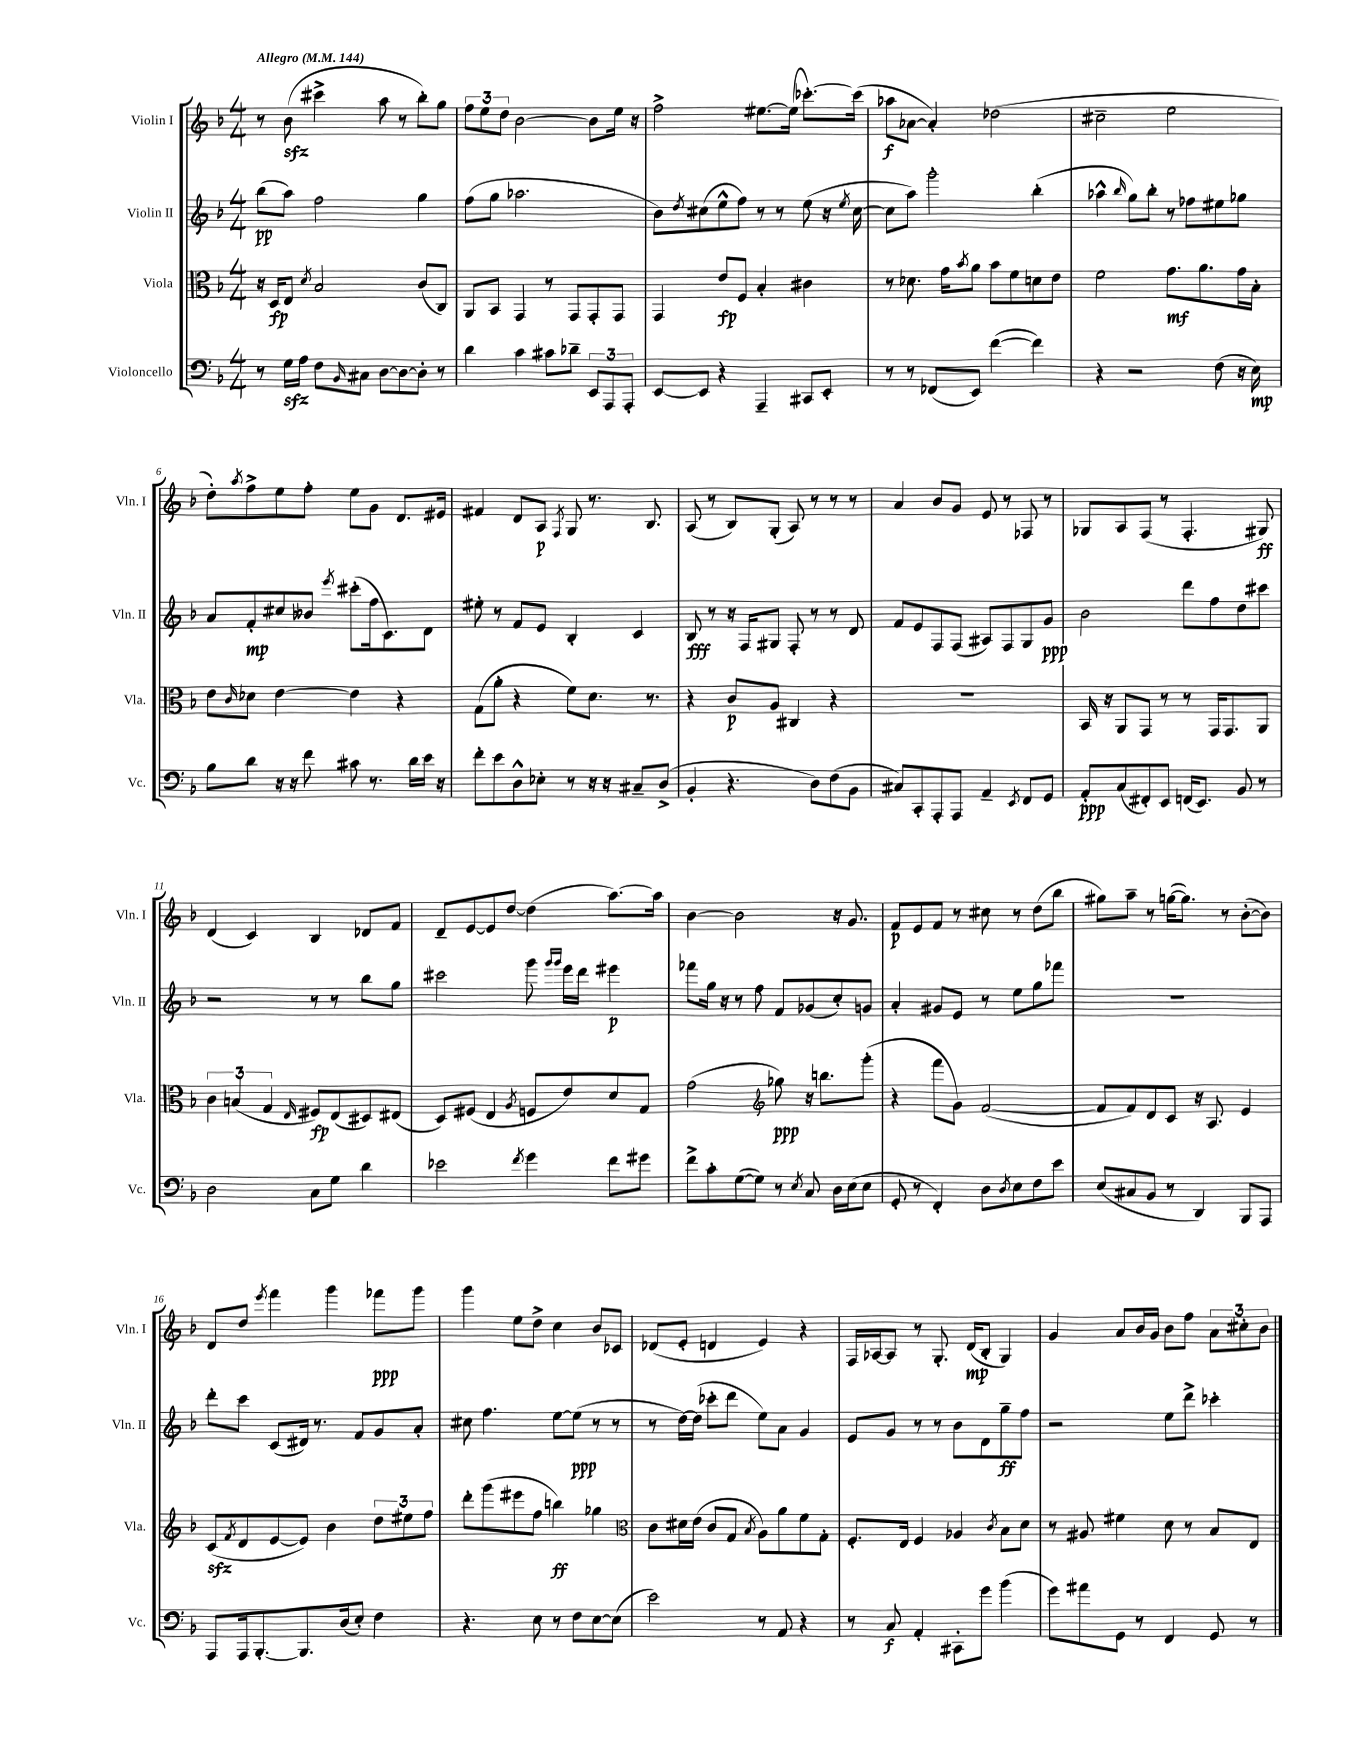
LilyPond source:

<<
\new StaffGroup <<
\new Staff = "s0" \with { instrumentName = "Violin I" shortInstrumentName = "Vln. I" } {
    \clef treble \key f \major \numericTimeSignature \time 4/4 \tempo "Allegro" 4 = 144
    r8 bes'8\sfz( cis'''4-> a''8 r8 bes''8-.) g''8 |
    \tuplet 3/2 { f''8 e''8 d''8 } bes'2~ bes'8 e''16 r16 |
    f''2-> eis''8.~ eis''16( ces'''8.~-.) ces'''16( |
    aes''8\f aes'8~ aes'4-.) des''2( |
    cis''2-- e''2 |
    d''8-.) \acciaccatura { a''8 } f''8-> e''8 f''8-. e''8 g'8 d'8. eis'16 |
    fis'4 d'8 a8\p \acciaccatura { f8 } g8 r8. bes8. |
    a8( r8 bes8) g8-.( a8) r8 r8 r8 |
    a'4 bes'8 g'8 e'8 r8 fes8 r8 |
    ges8 a8 f8( r8 f4.-. gis8\ff) |
    d'4( c'4) bes4 des'8 f'8 |
    d'8-- e'8~ e'8 d''8~ d''4( a''8.~) a''16 |
    bes'4~ bes'2 r16 g'8. |
    f'8\p e'8 f'8 r8 cis''8 r8 d''8( bes''8 |
    gis''8) a''8-- r8 g''16~( g''8.) r8 bes'8~-.( bes'8) |
    d'8 d''8 \acciaccatura { e'''8 } f'''4 g'''4 fes'''8\ppp g'''8 |
    g'''4 e''8 d''8-> c''4 bes'8 ces'8 |
    des'8( e'8-. d'4 e'4) r4 |
    f16 aes16~ aes8 r8 g8.-. d'16\mp( bes8-. g4) |
    g'4 a'8 bes'16 g'16 bes'8 f''8 \tuplet 3/2 { a'8 cis''8-. bes'8 } \bar "|." |
}
\new Staff = "s1" \with { instrumentName = "Violin II" shortInstrumentName = "Vln. II" } {
    \clef treble \key f \major \numericTimeSignature \time 4/4
    bes''8\pp( a''8) f''2 g''4 |
    f''8( g''8 aes''2. |
    bes'8) \acciaccatura { d''8 } cis''8( e''8-^ f''8) r8 r8 e''8( r16 \acciaccatura { e''8 } cis''16~ |
    cis''8 a''8) g'''2-. bes''4-.( |
    aes''4-^ \grace { bes''16 } g''8) bes''8-. r8 fes''8 eis''8 ges''8 |
    a'8 f'8-.\mp cis''8 beses'8 \acciaccatura { e'''8 } cis'''8-.( f''16 c'8.) d'8 |
    eis''8-. r8 f'8 e'8 bes4-. c'4 |
    bes8\fff r8 r16 f16 gis8 f8-. r8 r8 d'8 |
    f'8 e'8 f8 f8( ais8) f8 g8 g'8\ppp |
    bes'2 d'''8 f''8 d''8 cis'''8 |
    r2 r8 r8 bes''8 g''8 |
    cis'''2 g'''8 \grace { g'''16 g'''16 } e'''16 d'''16 eis'''4\p |
    fes'''8 g''16 r16 r8 f''8 f'8 ges'8( c''8-.) g'8 |
    a'4-. gis'8 e'8 r8 e''8 g''8 fes'''8 |
    R1 |
    d'''8-. c'''8 c'8( dis'16) r8. f'8 g'8 a'8-. |
    cis''8 f''4. e''8~ e''8\ppp( r8 r8 |
    r8 d''16~) d''16( ces'''8-. d'''8 e''8) a'8 g'4 |
    e'8 g'8 r8 r8 bes'8 d'8 g''8--\ff f''8 |
    r2 e''8 d'''8-> ces'''4-. \bar "|." |
}
\new Staff = "s2" \with { instrumentName = "Viola" shortInstrumentName = "Vla." } {
    \clef alto \key f \major \numericTimeSignature \time 4/4
    r16 d16\fp e8 \acciaccatura { d'8 } bes2 c'8( c8) |
    a,8 bes,8 g,4 r8 g,8 g,8-. g,8 |
    g,4 e'8\fp f8 bes4-. cis'4 |
    r8 des'8. g'16 \acciaccatura { bes'8 } a'8 bes'8 f'8 d'8 e'8 |
    f'2 g'8.\mf a'8. g'16 bes16-. |
    e'8 \grace { c'16 } des'8 e'4~ e'4 r4 |
    g8( a'8-. r4 f'8) d'8. r8. |
    r4 c'8\p a8 cis4 r4 |
    R1 |
    bes,16 r16 a,8 g,8 r8 r8 g,16 g,8. a,8 |
    \tuplet 3/2 { c'4 b4( g4 } \grace { e16 } fis8\fp) e8( dis8) eis8( |
    d8) fis8( e4 \acciaccatura { a8 } f8 e'8) d'8 g8 |
    g'2( \clef treble ges''8\ppp) r16 b''8. g'''8-.( |
    r4 f'''8 g'8) f'2~( |
    f'8 f'8) d'8 c'8 r16 a8. e'4 |
    c'8\sfz( \acciaccatura { f'8 } d'8 e'8~ e'8) bes'4 \tuplet 3/2 { d''8 eis''8 f''8 } |
    d'''8-. g'''8( eis'''8 f''8 b''4\ff) ges''4 |
    \clef alto c'8 dis'16 e'16( c'8 g8 \acciaccatura { bes8 } a8) a'8 f'8 g8-. |
    f8.-. e16 f4 aes4 \acciaccatura { c'8 } bes8 d'8 |
    r8 ais8 fis'4 d'8 r8 bes8 e8 \bar "|." |
}
\new Staff = "s3" \with { instrumentName = "Violoncello" shortInstrumentName = "Vc." } {
    \clef bass \key f \major \numericTimeSignature \time 4/4
    r8 g16\sfz a16 f8 \grace { bes,16 } cis8 d8~ d8~ d8-. r8 |
    d'4 c'4 cis'8 des'8-- \tuplet 3/2 { e,8 a,,8 a,,8-. } |
    e,8~ e,8 r4 a,,4-- cis,8 e,8-. |
    r8 r8 fes,8( e,8) f'4~( f'4) |
    r4 r2 f8( r16 e16\mp) |
    bes8 d'8 r16 r16 f'8 cis'8 r8. d'16 e'16 r16 |
    f'8-. e'8 d8-^ ees8-. r8 r16 r16 cis8-- d8->( |
    bes,4-. r4. d8) f8( bes,8 |
    cis8) c,8-. a,,8-. a,,8 a,4-- \acciaccatura { e,8 } f,8 g,8 |
    a,8-.\ppp c8( fis,8-.) e,8 f,16( e,8.) bes,8 r8 |
    d2 c8 g8 d'4 |
    ees'2 \acciaccatura { f'8 } g'4 f'8 gis'8 |
    f'8-> c'8-. g8~( g8) r8 \acciaccatura { e8 } c8 d16 e16( e8 |
    g,8-. r8 f,4-.) d8 \acciaccatura { d8 } e8 f8 e'8 |
    e8( cis8 bes,8 r8 d,4) bes,,8 a,,8 |
    a,,8 a,,16 bes,,8.~-. bes,,8. d16( e8-.) f4 |
    r4. e8 r8 f8 e8~ e8( |
    e'2) r8 a,8 r4 |
    r8 c8\f a,4-. cis,8-. g'8 bes'4( |
    g'8) ais'8 g,8 r8 f,4 g,8 r8 \bar "|." |
}
>>
>>
